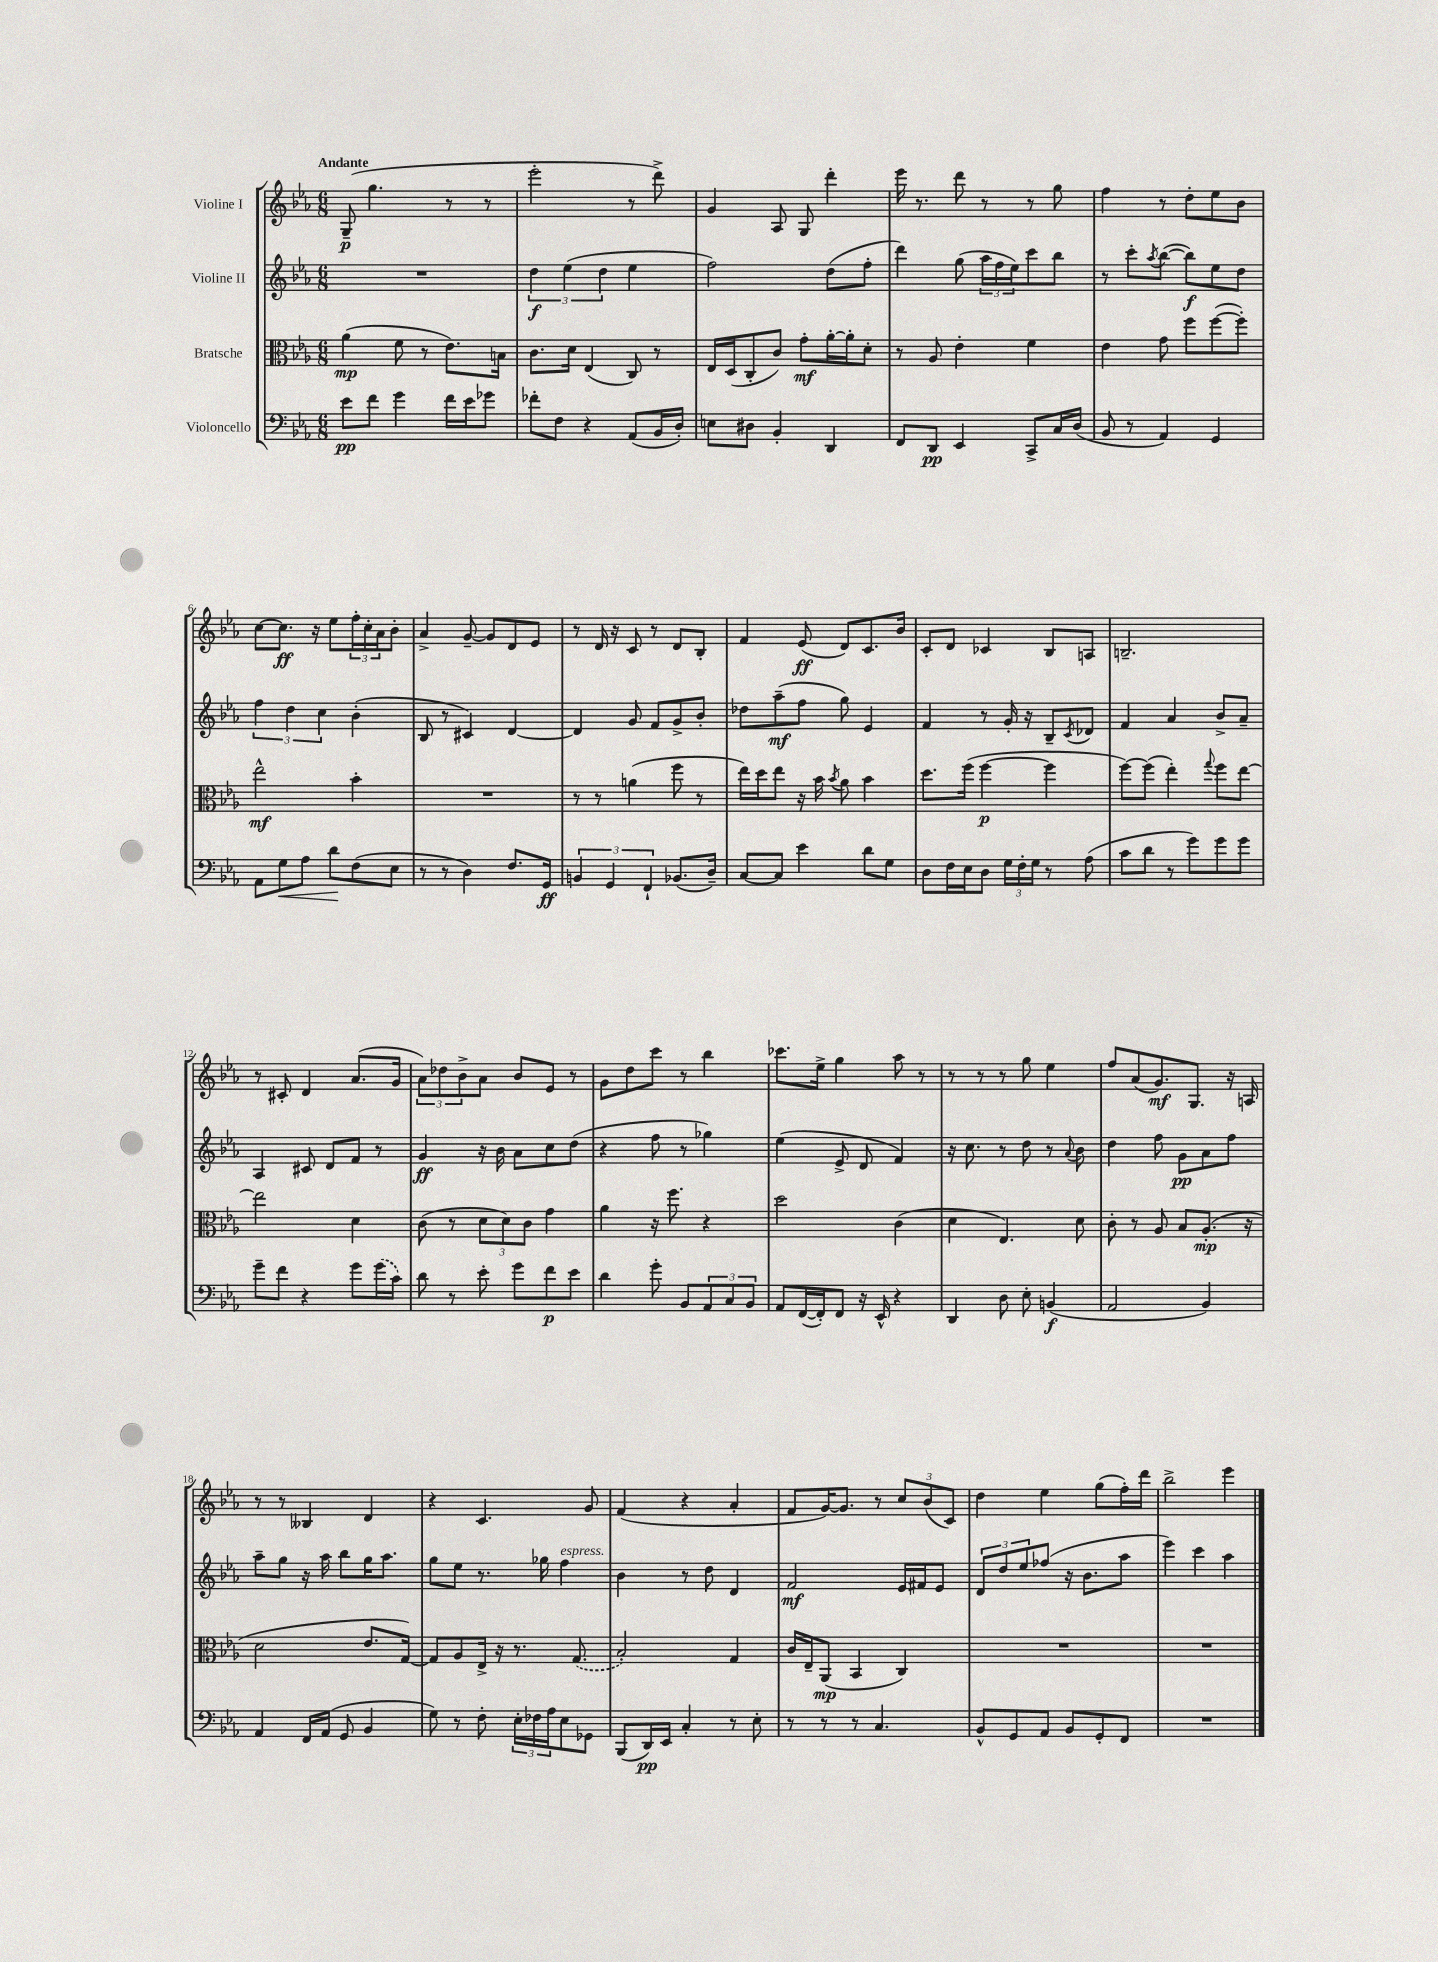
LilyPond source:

<<
\new StaffGroup <<
\new Staff = "s0" \with { instrumentName = "Violine I" } {
    \clef treble \key ees \major \numericTimeSignature \time 6/8 \tempo "Andante"
    g8--\p( g''4. r8 r8 |
    ees'''2-. r8 d'''8->) |
    g'4 aes8 g8 d'''4-. |
    ees'''16 r8. d'''8 r8 r8 g''8 |
    f''4 r8 d''8-. ees''8 bes'8 |
    c''8~ c''8.\ff r16 ees''8 \tuplet 3/2 { f''16-. c''16-. aes'16 } bes'8-. |
    aes'4-> g'8~-- g'8 d'8 ees'8 |
    r8 d'16 r16 c'8 r8 d'8 bes8-. |
    f'4 ees'8\ff( d'8) c'8. bes'16 |
    c'8-. d'8 ces'4 bes8 a8 |
    b2.-- |
    r8 cis'8-. d'4 aes'8.( g'16 |
    \tuplet 3/2 { aes'8) des''8 bes'8-> } aes'8 bes'8 ees'8 r8 |
    g'8 d''8 c'''8 r8 bes''4 |
    ces'''8. ees''16-> g''4 aes''8 r8 |
    r8 r8 r8 g''8 ees''4 |
    f''8 aes'8( g'8.\mf) g8. r16 a16 |
    r8 r8 beses4 d'4 |
    r4 c'4. g'8 |
    f'4( r4 aes'4-. |
    f'8 g'16~) g'8. r8 \tuplet 3/2 { c''8 bes'8( c'8) } |
    d''4 ees''4 g''8( f''16-.) d'''16 |
    bes''2-> ees'''4 \bar "|." |
}
\new Staff = "s1" \with { instrumentName = "Violine II" } {
    \clef treble \key ees \major \numericTimeSignature \time 6/8
    R2. |
    \tuplet 3/2 { d''4\f ees''4( d''4 } ees''4 |
    f''2) d''8( f''8-. |
    d'''4) g''8( \tuplet 3/2 { aes''16 f''16 ees''16) } c'''8 bes''8 |
    r8 c'''8-. \acciaccatura { aes''8 } bes''8~( bes''8\f) ees''8 d''8 |
    \tuplet 3/2 { f''4 d''4 c''4 } bes'4-.( |
    bes8 r8 cis'4) d'4~ |
    d'4 g'8 f'8 g'8-> bes'8-. |
    des''8 aes''8--\mf( f''8 g''8) ees'4 |
    f'4 r8 g'16-. r16 bes8-- \acciaccatura { c'8 } des'8 |
    f'4 aes'4 bes'8-> aes'8-- |
    aes4 cis'8 d'8 f'8 r8 |
    g'4\ff r16 bes'16 aes'8 c''8 d''8( |
    r4 f''8 r8 ges''4) |
    ees''4( ees'8-> d'8 f'4) |
    r16 c''8. r8 d''8 r8 \appoggiatura { aes'8 } bes'8 |
    d''4 f''8 g'8\pp aes'8 f''8 |
    aes''8-- g''8 r16 aes''16 bes''8 g''16 aes''8. |
    g''8 ees''8 r8. ges''16 f''4^\markup { \italic "espress." } |
    bes'4 r8 d''8 d'4 |
    f'2\mf ees'16 fis'16 ees'8 |
    \tuplet 3/2 { d'8 d''8 ees''8 } fes''8( r16 bes'8. aes''8 |
    ees'''4) c'''4 aes''4 \bar "|." |
}
\new Staff = "s2" \with { instrumentName = "Bratsche" } {
    \clef alto \key ees \major \numericTimeSignature \time 6/8
    aes'4\mp( f'8 r8 ees'8.) b16 |
    c'8. d'16 ees4( c8) r8 |
    ees16 d16( c8-. c'8) g'8-.\mf aes'16~-. aes'16-. d'8-. |
    r8 aes8 ees'4-. f'4 |
    ees'4 g'8 f''8 f''8~( f''8-.) |
    ees''2-^\mf bes'4-. |
    R2. |
    r8 r8 a'4( f''8 r8 |
    ees''16) d''16 ees''8 r16 bes'16 \acciaccatura { bes'8 } aes'8 bes'4 |
    d''8. f''16( f''4~\p f''4 |
    f''8~) f''8( ees''4-.) \appoggiatura { g''8 } f''8 ees''8~ |
    ees''2 d'4 |
    c'8( r8 \tuplet 3/2 { d'8 d'8) c'8 } g'4 |
    aes'4 r16 f''8. r4 |
    d''2 c'4( |
    d'4 ees4.) d'8 |
    c'8-. r8 aes8 bes8 aes8.-.\mp( r16 |
    d'2 ees'8. g16~) |
    g8 aes8 ees16-> r16 r8. \once \slurDashed g8.( |
    bes2-.) g4 |
    c'16 ees16-- aes,8\mp( bes,4 c4) |
    R2. |
    R2. \bar "|." |
}
\new Staff = "s3" \with { instrumentName = "Violoncello" } {
    \clef bass \key ees \major \numericTimeSignature \time 6/8
    ees'8\pp f'8 g'4 f'16 ees'16 ges'8 |
    fes'8-. f8 r4 aes,8( bes,16 d16-.) |
    e8 dis8 bes,4-. d,4 |
    f,8 d,8\pp ees,4 c,8-> c16 d16( |
    bes,8 r8 aes,4) g,4 |
    aes,8 g8\< aes8 d'8\! f8( ees8 |
    r8 r8 d4) f8. g,16\ff |
    \tuplet 3/2 { b,4 g,4 f,4-! } bes,8.( d16--) |
    c8~ c8 ees'4 d'8 g8 |
    d8 f16 ees16 d8 \tuplet 3/2 { g16 f16-. g16 } r8 aes8( |
    c'8 d'8 r8 g'8) g'8 g'8 |
    g'8-- f'8 r4 g'8 \once \slurDashed g'16( c'16) |
    d'8 r8 ees'8-. g'8 f'8\p ees'8 |
    d'4 g'8-. bes,8 \tuplet 3/2 { aes,8 c8 bes,8 } |
    aes,8 f,16~( f,16-.) f,8 r16 ees,16-^ r4 |
    d,4 d8 ees8-. b,4\f( |
    aes,2 bes,4) |
    aes,4 f,16 aes,16( g,8 bes,4 |
    g8) r8 f8-. \tuplet 3/2 { ees16-. fes16 aes16 } ees8 ges,8 |
    bes,,8( d,16\pp) ees,16 c4-. r8 ees8-. |
    r8 r8 r8 c4. |
    bes,8-^ g,8 aes,8 bes,8 g,8-. f,8 |
    R2. \bar "|." |
}
>>
>>
